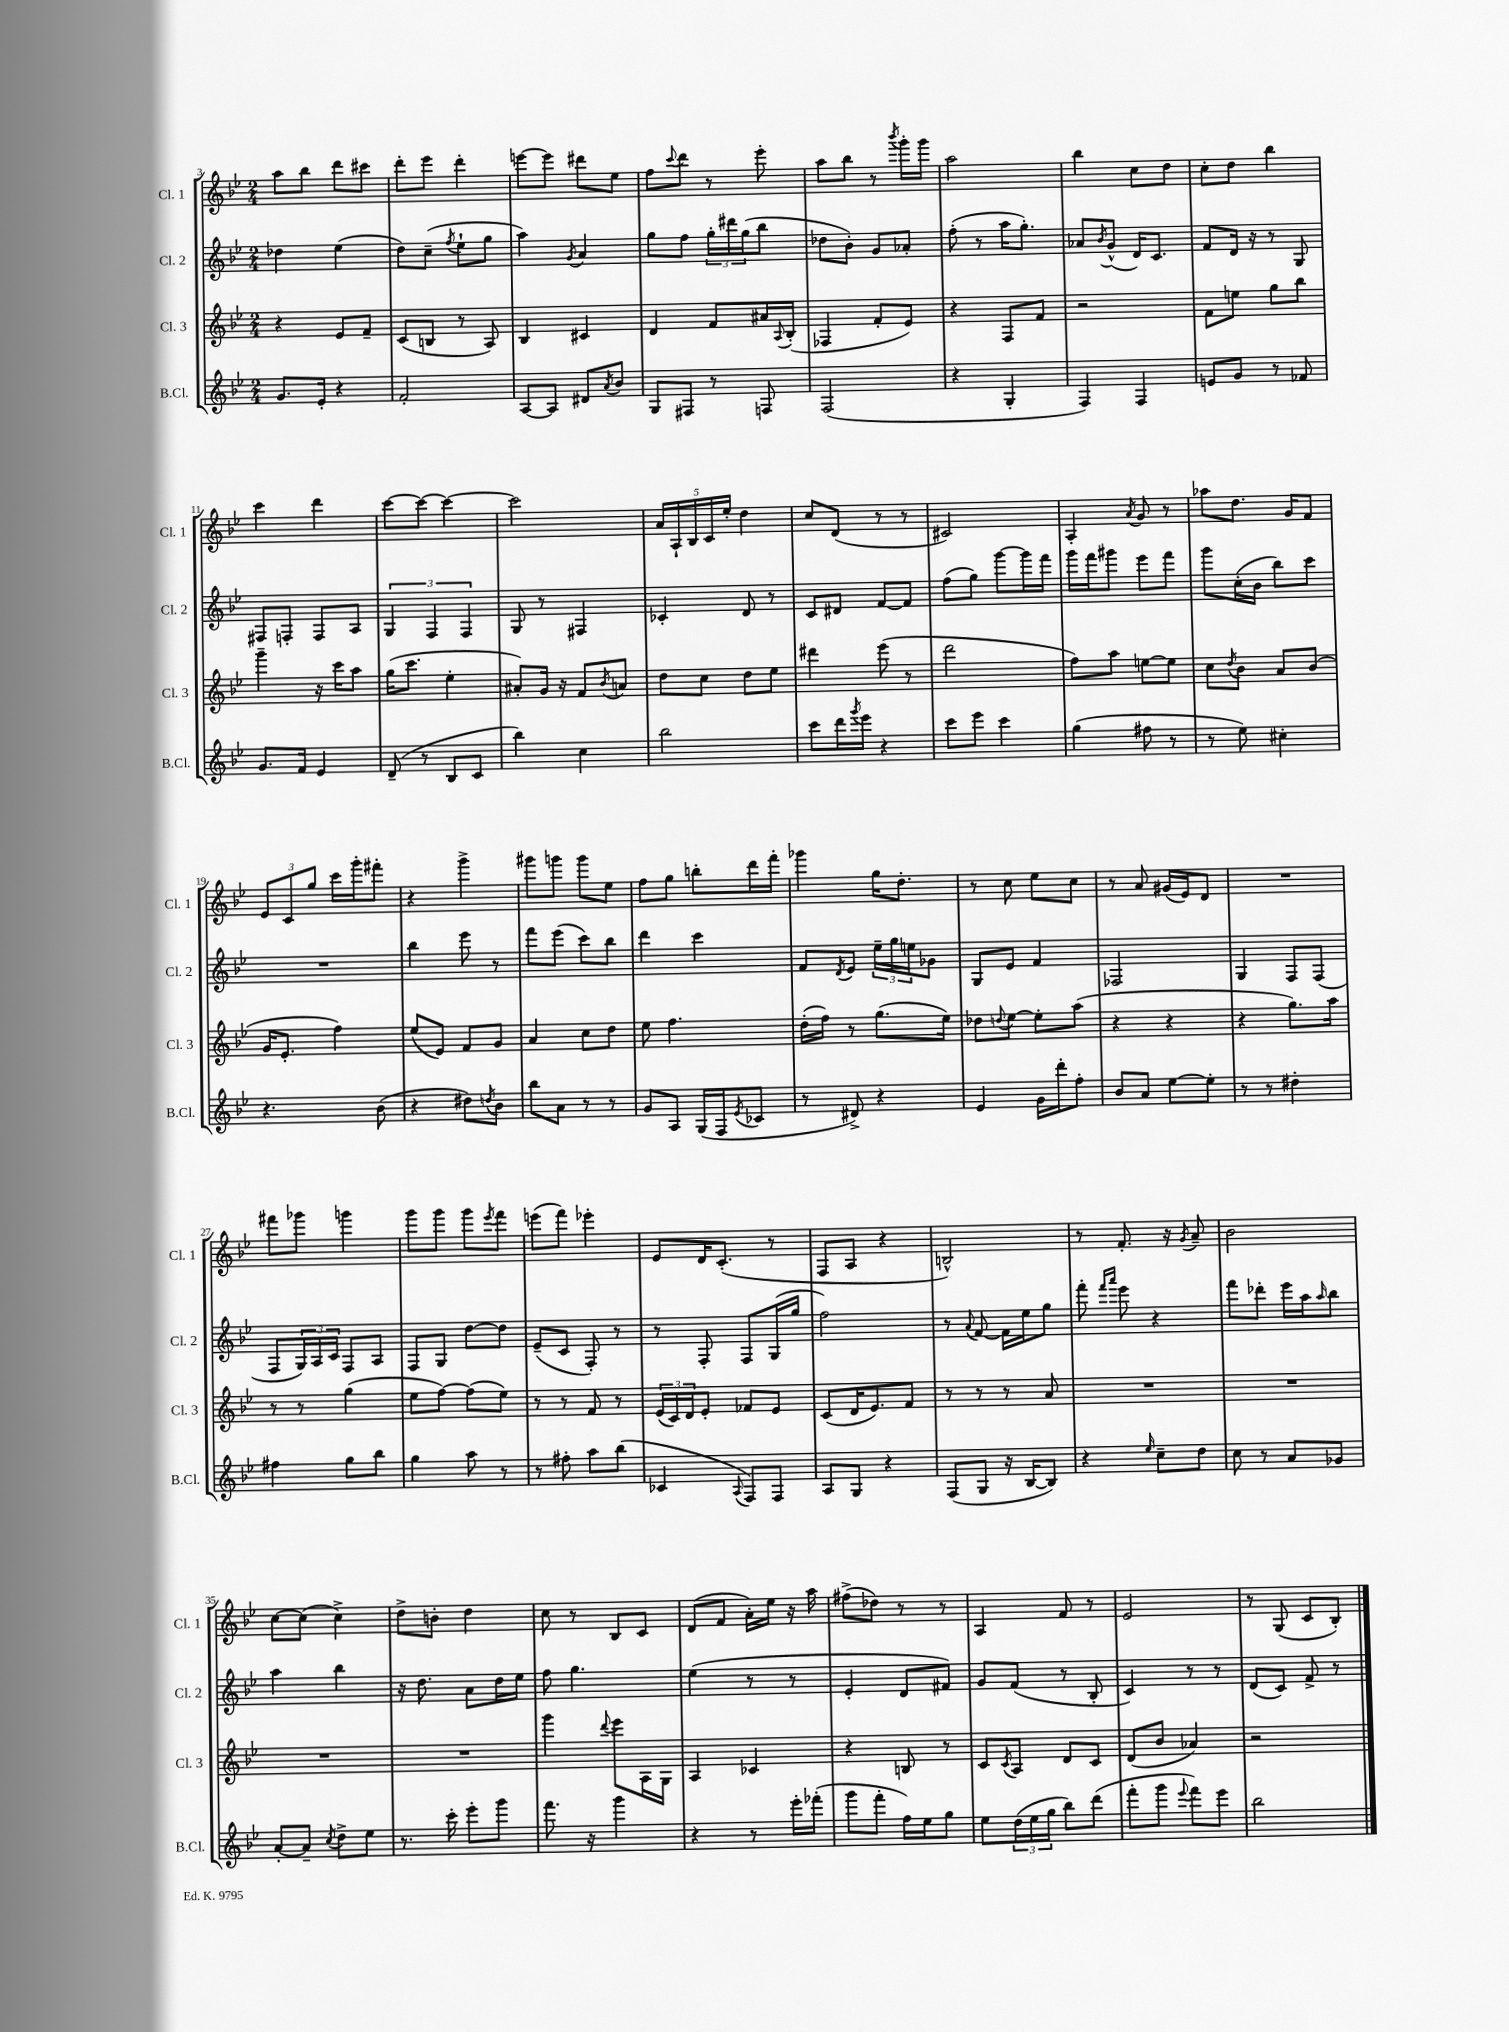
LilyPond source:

<<
\new StaffGroup <<
\new Staff = "s0" \with { instrumentName = "Cl. 1" shortInstrumentName = "Cl. 1" } {
    \clef treble \key bes \major \numericTimeSignature \time 2/4
    a''8 bes''8 d'''8 cis'''8 |
    d'''8-. ees'''8 d'''4-. |
    e'''8~ e'''8 dis'''8 ees''8 |
    f''8 \appoggiatura { c'''8 } d'''8 r8 ees'''8-. |
    a''8 bes''8 r8 \acciaccatura { bes'''8 } g'''16-. g'''16 |
    a''2 |
    bes''4 c''8 d''8 |
    c''8-. d''8 bes''4 |
    c'''4 d'''4 |
    c'''8~ c'''8~ c'''4~ |
    c'''2 |
    \tuplet 5/4 { a'16 a16-! bes16 c'16 ees''16-. } d''4 |
    c''8 d'8( r8 r8 |
    cis'2) |
    a4-. \acciaccatura { a'8 } g'8 r8 |
    aes''8 d''8. g'16 f'8 |
    \tuplet 3/2 { ees'8 c'8 g''8 } c'''16 g'''16-. fis'''8-. |
    r4 g'''4-> |
    gis'''8 g'''8 g'''8 ees''8 |
    f''8 g''8 b''8-. d'''16 f'''16-. |
    ges'''4 g''16 d''8.-. |
    r8 c''8 ees''8 c''8 |
    r8 a'8 gis'16( ees'16) d'8 |
    R2 |
    fis'''8 ges'''8 g'''4 |
    g'''8 g'''8 g'''8 \acciaccatura { ees'''8 } f'''8 |
    e'''8( f'''8) ees'''4-. |
    ees'8 d'16 c'8.-.( r8 |
    f8 a8 r4 |
    b2-^) |
    r8 f'8.-. r16 \acciaccatura { g'8 } a'8-- |
    bes'2 |
    c''8~ c''8( c''4->) |
    d''8-> b'8-. d''4 |
    c''8 r8 bes8 c'8 |
    d'8( f'8 a'16-.) ees''16 r16 a''16 |
    fis''8->( des''8) r8 r8 |
    a4 f'8 r8 |
    ees'2 |
    r8 g8( c'8 bes8-.) \bar "|." |
}
\new Staff = "s1" \with { instrumentName = "Cl. 2" shortInstrumentName = "Cl. 2" } {
    \clef treble \key bes \major \numericTimeSignature \time 2/4
    des''4 ees''4( |
    d''8) c''8--( \acciaccatura { f''8 } ees''8-! g''8 |
    a''4) \acciaccatura { g'8 } a'4 |
    g''8 f''8 \tuplet 3/2 { g''16-. dis'''16 g''16( } bes''8 |
    des''8 bes'8-.) g'8 aes'8-. |
    f''8-.( r8 a''16 g''8.-.) |
    aes'8 \acciaccatura { bes'8 } g'8-^( d'16) c'8. |
    f'8 d'16 r16 r8 g8 |
    fis8 f8-. f8 a8 |
    \tuplet 3/2 { g4 f4 f4 } |
    g8 r8 fis4 |
    ces'4-. d'8 r8 |
    c'8 dis'8 f'8~ f'8 |
    f''8( g''8) g'''8~ g'''16 f'''16 |
    g'''16 f'''16 gis'''8 ees'''8 f'''8 |
    g'''8 c''16-.( bes'16 bes''8) c'''8 |
    R2 |
    bes''4 ees'''8 r8 |
    f'''8 ees'''8( c'''8) bes''8 |
    d'''4 c'''4 |
    f'8 \acciaccatura { d'8 } ees'8 \tuplet 3/2 { ees''16-- g''16 e''16 } ges'8 |
    g8 ees'8 f'4 |
    fes2 |
    g4 f8 f8( |
    f8 \tuplet 3/2 { g16) a16 c'16 } f8 a8 |
    f8 g8 d''8~ d''8 |
    ees'8--( c'8 f8-.) r8 |
    r8 f8-. f8 g16( g''16 |
    f''2) |
    r8 \appoggiatura { a'8 } f'8~ f'16 ees''16 g''8 |
    f'''8-. \grace { f'''16 a'''16 } ees'''8 r4 |
    f'''8 des'''8-. ees'''16 a''16 \grace { a''16 } bes''8 |
    a''4 bes''4 |
    r16 d''8. a'8 d''16 ees''16 |
    f''8 g''4. |
    ees''4( r8 r8 |
    ees'4-. d'8 fis'8) |
    g'8 f'8( r8 bes8-. |
    c'4) r8 r8 |
    d'8( c'8) f'8-> r8 \bar "|." |
}
\new Staff = "s2" \with { instrumentName = "Cl. 3" shortInstrumentName = "Cl. 3" } {
    \clef treble \key bes \major \numericTimeSignature \time 2/4
    r4 ees'8 f'8-- |
    c'8( b8 r8 a8) |
    bes4 cis'4 |
    d'4 f'8 ais'16 \appoggiatura { a8 } bes16-.( |
    fes4 f'8-. ees'8) |
    r4 f8 f'8 |
    r2 |
    f'8 e''8 g''8 bes''8 |
    g'''4-- r16 c'''16 a''8 |
    g''16( c'''8. ees''4-. |
    ais'8-.) g'16 r16 f'8 \acciaccatura { bes'8 } a'8 |
    d''8 c''8 d''8 ees''8 |
    dis'''4 ees'''8( r8 |
    d'''2 |
    f''8) a''8 e''8~ e''8 |
    c''8 \acciaccatura { d''8 } bes'8 a'8 bes'8( |
    g'16 ees'8.-. f''4) |
    ees''8( ees'8) f'8 g'8 |
    a'4 c''8 d''8 |
    ees''8 f''4. |
    d''16-.( f''16) r8 g''8.( ees''16) |
    des''8 \appoggiatura { d''8 } ees''8~ ees''8-. a''8( |
    r4 r4 |
    r4 g''8.) a''16 |
    r8 r8 g''4( |
    ees''8 f''8~) f''8( ees''8) |
    r8 r8 f'8 r8 |
    \tuplet 3/2 { ees'16( c'16) d'16 } ees'8-. fes'8 ees'8 |
    c'8( d'16 ees'8.) f'8 |
    r8 r8 r8 a'8 |
    R2 |
    R2 |
    R2 |
    R2 |
    g'''4 \appoggiatura { d'''8 } ees'''8 a16 g16 |
    a4 ces'4 |
    r4 b8 r8 |
    c'8 \acciaccatura { c'8 } a8 d'8 c'8 |
    d'8( bes'8 aes'4) |
    r2 \bar "|." |
}
\new Staff = "s3" \with { instrumentName = "B.Cl." shortInstrumentName = "B.Cl." } {
    \clef treble \key bes \major \numericTimeSignature \time 2/4
    g'8. ees'16-. r4 |
    f'2-. |
    a8~ a8 dis'8 \acciaccatura { a'8 } bes'8 |
    g8 fis8 r8 f8 |
    f2( |
    r4 g4-. |
    f4) f4 |
    e'8 g'8 r8 fes'8 |
    g'8. f'16 ees'4 |
    d'8--( r8 bes8 c'8 |
    bes''4) c''4 |
    bes''2 |
    c'''8 d'''16 \acciaccatura { g'''8 } ees'''16 r4 |
    c'''8 ees'''8 c'''4 |
    g''4( fis''8 r8 |
    r8 ees''8) cis''4-. |
    r4. bes'8( |
    r4 dis''8) \acciaccatura { d''8 } bes'8 |
    bes''8 a'8 r8 r8 |
    g'8 a8 g16( f16 \acciaccatura { ees'8 } ces'8 |
    r8 dis'8->) r4 |
    ees'4 g'16 d'''16-. f''8-. |
    bes'8 a'8 ees''8~ ees''8-. |
    r8 r8 dis''4-. |
    fis''4 g''8 bes''8 |
    g''4 a''8 r8 |
    r8 fis''8-. a''8 bes''8( |
    ces'4 \appoggiatura { a8 } f8) f8 |
    a8 g8 r4 |
    f8( g8 r16 bes16~ bes8) |
    r4 \grace { ees''16 } c''8-- d''8 |
    c''8 r8 a'8 ges'8 |
    a'8~-. a'8-- \acciaccatura { c''8 } d''8-> ees''8 |
    r8. c'''16-. ees'''8-. g'''8 |
    f'''8. r16 g'''4 |
    r4 r8 ees'''16-. fes'''16-.( |
    g'''8 f'''8-. f''16) ees''16 g''8 |
    ees''8 \tuplet 3/2 { d''16( ees''16 g''16 } bes''8) d'''8( |
    f'''8-. g'''8 \appoggiatura { ees'''8 } f'''8) ees'''8 |
    bes''2 \bar "|." |
}
>>
>>
\layout { \context { \Score currentBarNumber = #3 } }
